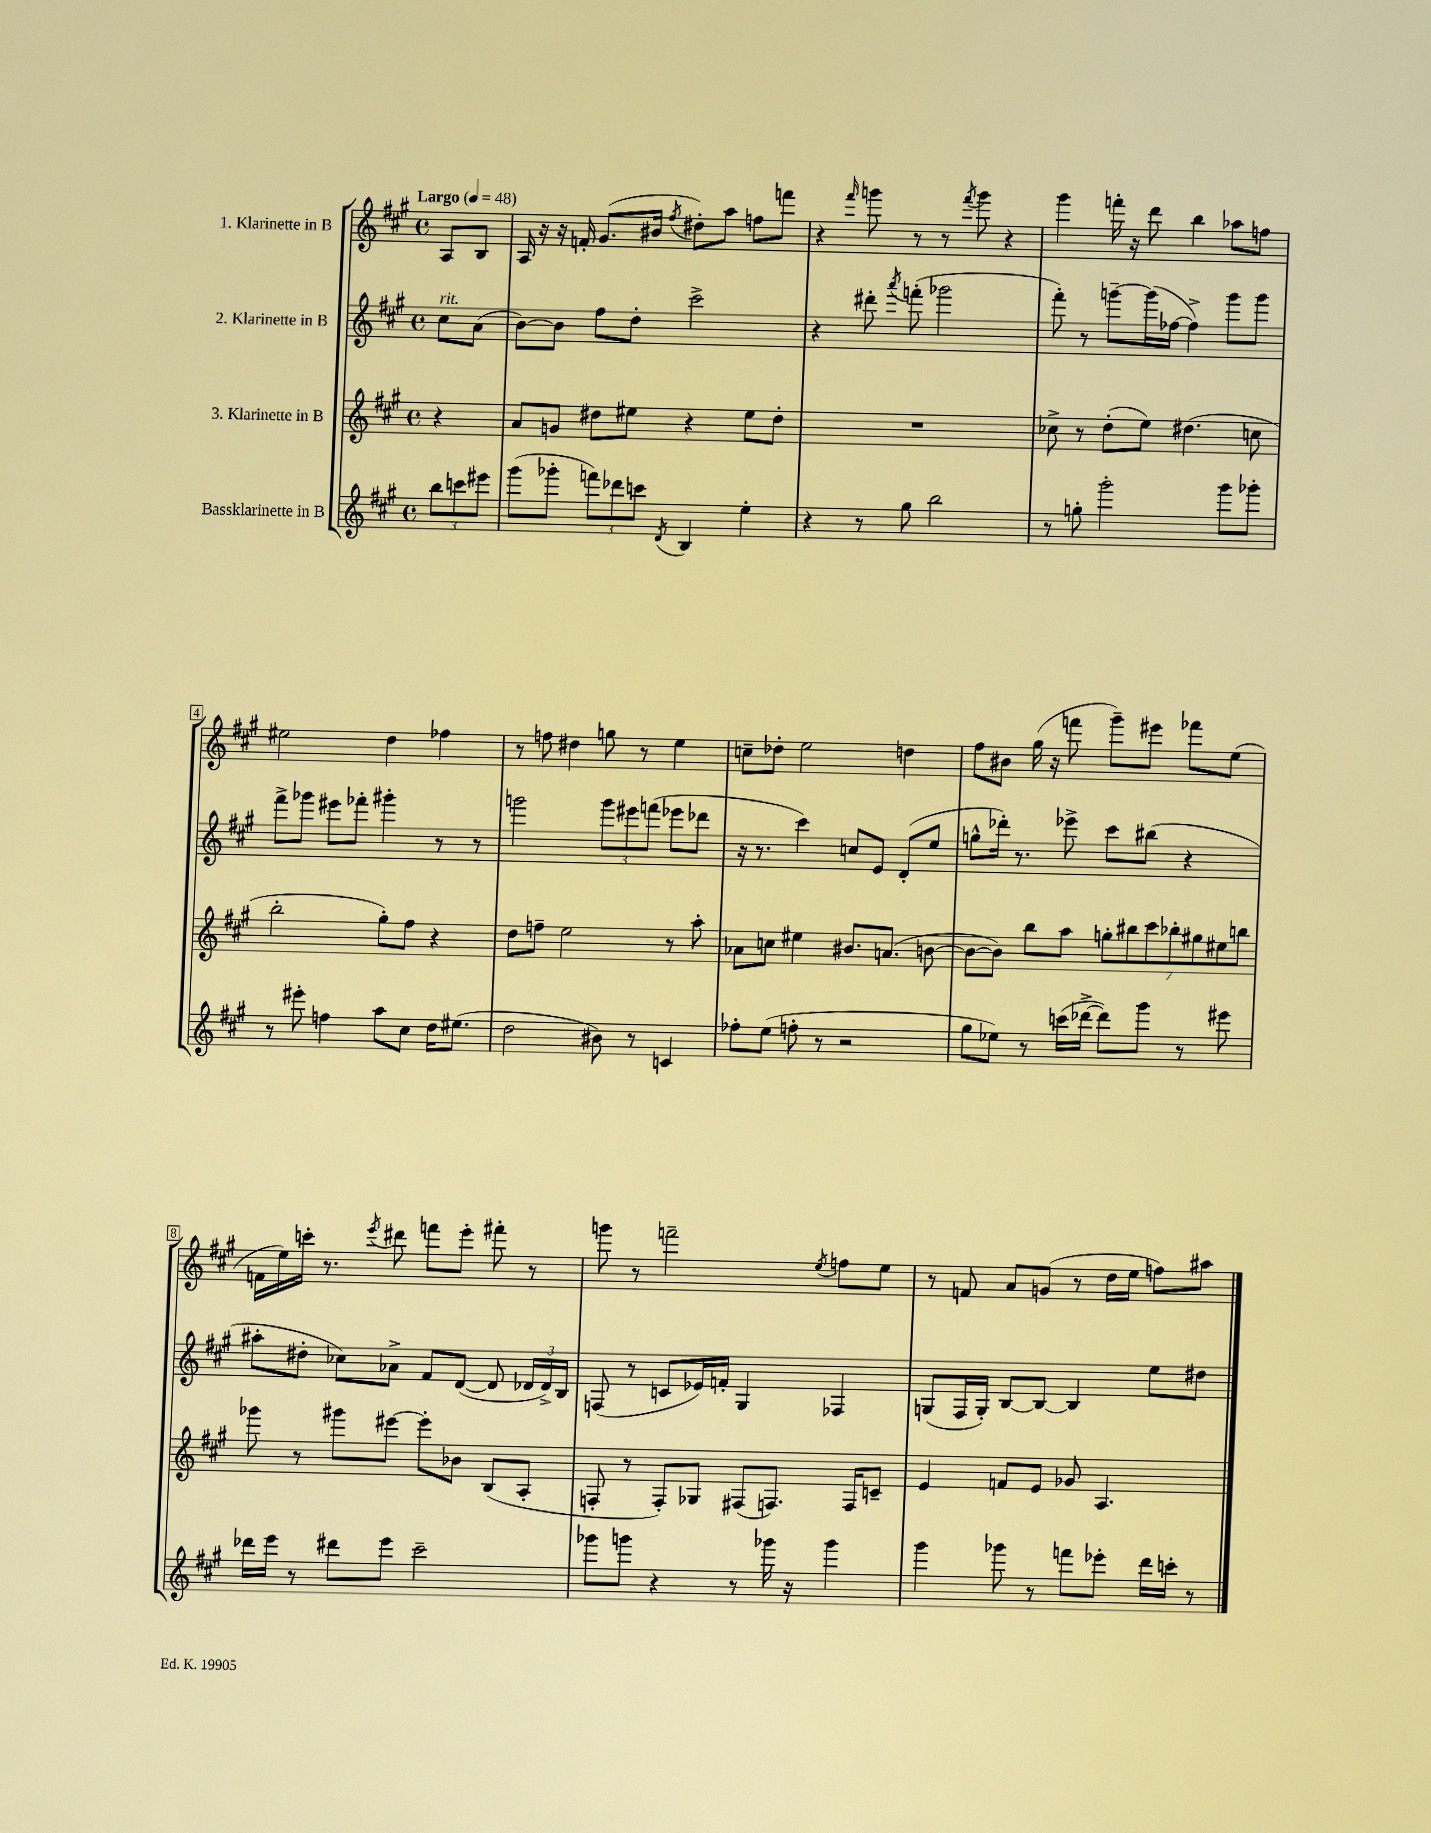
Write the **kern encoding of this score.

**kern	**kern	**kern	**kern
*part4	*part3	*part2	*part1
*staff4	*staff3	*staff2	*staff1
*I"Bassklarinette in B	*I"3. Klarinette in B	*I"2. Klarinette in B	*I"1. Klarinette in B
*clefG2	*clefG2	*clefG2	*clefG2
*k[f#c#g#]	*k[f#c#g#]	*k[f#c#g#]	*k[f#c#g#]
*M4/4	*M4/4	*M4/4	*M4/4
*met(c)	*met(c)	*met(c)	*met(c)
*MM48	*MM48	*MM48	*MM48
=	=	=	=
!	!	!	!LO:TX:a:B:t=Largo
!	!	!LO:TX:a:i:t=rit.	!
12bb\L	4r	8cc#\L	8A/L
12cccn\	.	.	.
.	.	(8a\J	8B/J
12eee#X\J	.	.	.
=1	=1	=1	=1
(8ggg#\L	8a/L	[8b\L)	16A/
.	.	.	16r
8ggg-X'\J	8gn/J	8b\J]	16r
.	.	.	16fn'/
12fffn\L)	8dd#X\L	8ff#\L	(8.g#/L
12ddd-X\	.	.	.
.	8ee#X\J	8dd'\J	.
12cccn\J	.	.	.
.	.	.	16b#X/Jk
8qd/	.	.	8qff#/
4B/	4r	2ccc#^\	8dd#X'\L)
.	.	.	8aa\J
4ee'\	8ee#\L	.	8ffn\L
.	8dd#'\J	.	8fffn\J
=2	=2	=2	=2
4r	1r	4r	4r
.	.	.	16qqfff#/
8r	.	8ddd#X'\	8gggn\
.	.	8qaaa/	.
8gg#\	.	(8fffn'\	8r
2bb\	.	2ggg-X\	8r
.	.	.	8qfff#/
.	.	.	8ggg\
.	.	.	4r
=3	=3	=3	=3
8r	8cc-X^\	8fff#'\)	4ggg#\
8ggn'\	8r	8r	.
2ggg#'\	(8dd'\L	[8gggn~\L	16fffn'\
.	.	.	16r
.	8ee\J)	(16ggg\L]	8ddd\
.	.	[16ff-X\JJ	.
.	(4.dd#X\	4ff-^\])	4bb\
8ggg#\L	.	8ggg\L	8aa-X\L
8ggg-X'\J	8ccn\	8ggg\J	8ffn\J
!!LO:LB:g=z
=4	=4	=4	=4
8r	2bb'\	8fff#^\L	2ee#X\
8eee#X'\	.	8ggg-X\J	.
4ffn\	.	8eee#X\L	.
.	.	8fff-X'\J	.
8aa\L	8gg#'\L)	4ggg#X'\	4dd\
8cc#\J	8ff#\J	.	.
16dd\KL	4r	8r	4ff-X\
(8.ee#X\J	.	.	.
.	.	8r	.
=5	=5	=5	=5
2dd\	8dd\L	2gggn\	8r
.	8ffn~\J	.	8ffn\
.	2ee\	.	4dd#X\
8b#X\)	.	12ggg\L	8ggn\
.	.	12eee#X\	.
8r	.	.	8r
.	.	(12fffn\J	.
4cn/	8r	8eee-X\L	4ee\
.	8aa'\	8ddd-X\J	.
=6	=6	=6	=6
8ff-X'\L	8a-X\L	16r	8ccn~\L
.	.	8.r	.
(8ee\J	8ccn\J	.	8dd-X'\J
8ffn'\	4ee#X\	4ccc#\)	2ee\
8r	.	.	.
2r	8.b#X/L	8ccn/L	.
.	.	8e/J	.
.	(8.an/J	.	.
.	.	(8d'/L	4ddn\
.	[8bn\	8ee/J	.
=7	=7	=7	=7
8gg#\L	8b\L_	8ggn^^\L	8ff#\L
8ee-X\J)	8b\J])	16ddd-X'\Jk)	8b#X\J
.	.	8.r	.
8r	8bb\L	.	(16gg#\
.	.	.	16r
(16cccn\LL	8aa\J	8eee-X^\	8fffn\
[16ddd-X^\JJ	.	.	.
8ddd-\L])	14ggn'\L	8ccc#\L	8ggg#~\L)
.	14bb#X\	.	.
8ggg#\J	.	(8bb#X\J	8eee#X\J
.	14ccc#\	.	.
.	14bb-X'\	.	.
8r	.	4r	8fff-X\L
.	14gg#X\	.	.
.	14ee#X\	.	.
8eee#X\	.	.	(8ee\J
.	14bbn\J	.	.
!!LO:LB:g=z
=8	=8	=8	=8
16ddd-X\LL	8ggg-X\	8aa#X'\L	16fn\LL
16eee\JJ	.	.	16ee\)
8r	8r	8dd#X'\J	16cccn'\JJ
.	.	.	8.r
8ddd#X\L	8ggg#X\L	8cc-X\L)	.
.	.	.	8qeee/
8eee\J	[8eee#X\J	8a-X^\J	8ddd#X\
2ccc#~\	8eee#'\L]	8f#/L	8fffn\L
.	8b-X\J	([8d/J	8eee'\J
.	(8B/L	8d/]	8fff#X'\
.	8A'/J	24d-X/LL	8r
.	.	24d-^/)	.
.	.	24B/JJ	.
=9	=9	=9	=9
8ggg-X\L	8Fn'/	(8Fn/	8gggn\
8gggn\J	8r	8r	8r
4r	8F'/L)	8cn/L	2fffn~\
.	8G-X/J	16e-X/L)	.
.	.	16fn'/JJ	.
8r	(8F#X/L	4G#/	.
16ggg-X\	8.Fn/J)	.	.
16r	.	.	.
.	.	.	8qee/
4ggg-\	.	4F-X/	8ffn\L
.	16F/KL	.	.
.	8cn~/J	.	8ee\J
=10	=10	=10	=10
4ggg#\	4e/	(8Gn/L	8r
.	.	16F#/L	8fn/
.	.	16G'/JJ)	.
8ggg-X\	8fn/L	[8B/L	8a/L
8r	8e/J	8B/J_	(8gn/J
8fffn\L	8g-X/	4B/]	8r
8eee-X'\J	4.A/	.	16dd\LL
.	.	.	16ee\JJ
16ddd\LL	.	8ee\L	8ffn\L)
16cccn'\JJ	.	.	.
8r	.	8dd#X\J	8aa#X\J
==	==	==	==
*-	*-	*-	*-
